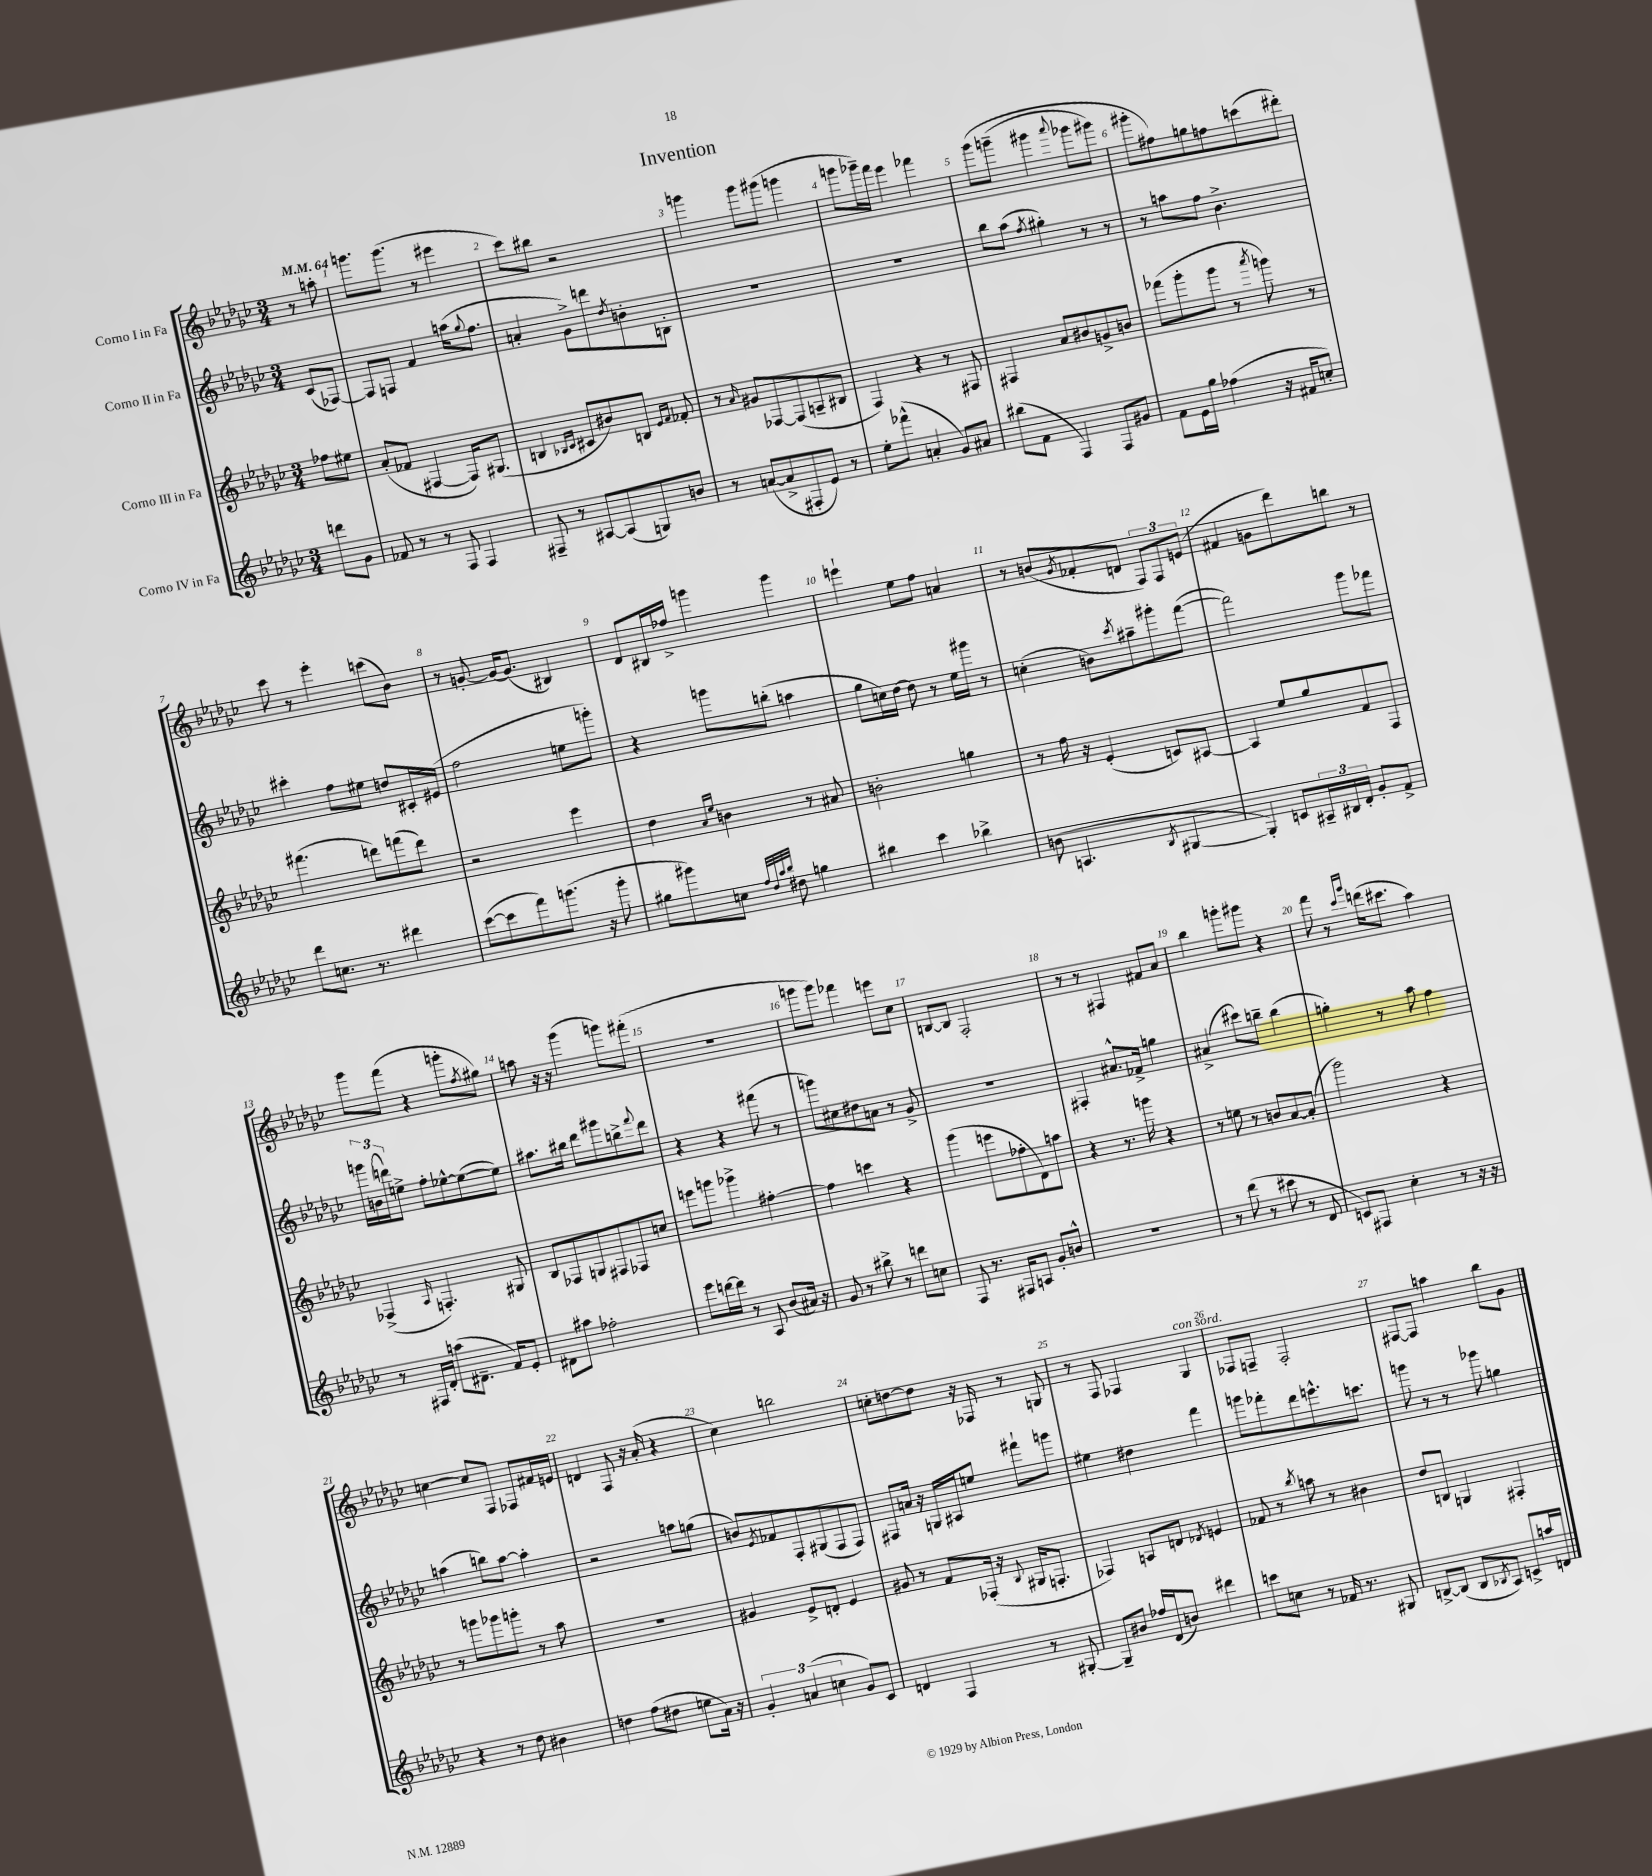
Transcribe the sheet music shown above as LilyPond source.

\header { title = "Invention" }
<<
\new StaffGroup <<
\new Staff = "s0" \with { instrumentName = "Corno I in Fa" } {
    \clef treble \key ges \major \numericTimeSignature \time 3/4 \partial 4 \tempo 4 = 64
    r8 a''8-. |
    g'''8. g'''8.( r8 eis'''4 |
    ces'''8) bis''8 r2 |
    g'''4 g'''8 gis'''8( g'''4 |
    g'''8 ges'''16--) f'''16 ees'''4 fes'''4 |
    ges'''8\( g'''8--( gis'''4 \appoggiatura { aes'''8 } ges'''8 gis'''8) |
    gis'''8-. fis''8\) g''8 f''8 c'''8( dis'''8-.) |
    ces'''8 r8 ees'''4-. c'''8( bes'8) |
    r8 g'8~-. g'16~ g'8.( bis4) |
    des'8 bis16 fes''16-> g'''4 g'''4 |
    e'''4-! ees''8 f''8 a'4 |
    r8 b'8( \acciaccatura { ges'8 } fes'8-. d'8 \tuplet 3/2 { f8) f8 e'8( } |
    fis'4 g'8 des'''8) b''8 r8 |
    ges'''8 f'''8( r4 g'''8-. \acciaccatura { f''8 } gis''8) |
    a''8 r16 r16 ges'''4( g'''8) fis'''8-.( |
    R2. |
    g'''8 g'''8) fes'''4 e'''8 ces''8 |
    b8~ b8 f2-. |
    r8 r8 fis4 fis'8 aes'8 |
    bes''4 g'''8-. gis'''8 r4 |
    f'''8 r8 \grace { ces'''16 ges'''16 } d'''16( cis'''8. aes''4) |
    c''4~ c''8 f8 fes8 fis'16 e'16 |
    d'4 f8 r16 aes'16-.( r4 |
    ces''4) b''2 |
    c''8-. d''8~ d''8 r16 fes16 r8 g8 |
    r8 f8 fes4 ges4^\markup { \italic "con sord." } |
    fes8 f8-- f2-. |
    fis8~ fis8 a''4 bes''8 ges'8 \bar "|." |
}
\new Staff = "s1" \with { instrumentName = "Corno II in Fa" } {
    \clef treble \key ges \major \numericTimeSignature \time 3/4 \partial 4
    ces'8( fes8~) |
    fes8 f8 f'4 a''16( \appoggiatura { ges''8 } f''8. |
    a'4-. ges'8->) d'''8 \acciaccatura { des''8 } b'8-. b8-. |
    R2. |
    R2. |
    bes''8 aes''8( \acciaccatura { f''8 } gis''4-.) r8 r8 |
    r8 a''8 f''8 bes'4.-> |
    cis'''4-. f''8 eis''8 d''8 cis'16-. eis'16( |
    f''2 e''8 g'''8-.) |
    r4 g'''8 b''8-.( a''4 |
    ges''8 c''16) des''16~ des''8 r8 ees''16 gis'''16 r8 |
    c''4-.( b'8) \acciaccatura { ces'''8 } ais''8-- gis'''8-. f'''8~( |
    f'''2) ges'''8 fes'''8 |
    \tuplet 3/2 { g'''16 b'16( d'''16) } e''8-> f''8-. ees''8~-^ ees''8~( ees''8) |
    ais''8. bis''16 des'''8 gis'''8 b''8-> \appoggiatura { f'''8 } des'''8 |
    r4 r4 fis'''8( r8 |
    g'''8) cis''8 dis''8 a'8 r8 ges'8-> |
    R2. |
    fis4-. ais'8.-^ fes'16-> g''4 |
    ais'4->( cis'''8) b''8-- b''4( |
    g''4-.) r8 aes''8 f''4 |
    a''4( b''8) a''8~ a''4-. |
    r2 a''8 g''8( |
    b'8) \acciaccatura { ees'8 } fes'8 f8-. gis8( f8 f8) |
    fis8 a'16 r16 g16 ais16 e''8 fis'''8-! g'''8 |
    eis''4 dis''4 f'''4 |
    g'''8 fes'''8-. des'''8 e'''8.-^ c'''8. |
    g'''8 r8 r8 ges'''8 g''4 \bar "|." |
}
\new Staff = "s2" \with { instrumentName = "Corno III in Fa" } {
    \clef treble \key ges \major \numericTimeSignature \time 3/4 \partial 4
    fes''8 eis''8 |
    aes'8-.( fes'8 fis4~ fis16) gis8.( |
    b4 \grace { bes16 ces'16 } cis'8 bis'8) b8 \grace { ees'16 f'16 } fes'8-. |
    r8 \grace { aes'16 } gis'8 fes8~ fes8( a8-- bis8 |
    f4) r4 r8 fis8 |
    fis4 aes'8 bis'8 g'8-> b'8 |
    fes'''8( ges'''8-. ges'''8 r8 \acciaccatura { aes'''8 } g'''8) r8 |
    fis'''4.( d'''8) f'''8( d'''8) |
    r2 ees'''4 |
    des''4 \grace { aes'16 ees''16 } b'4 r8 ais'8 |
    b'2-. g''4 |
    r8 f''16 r16 ees'4-.( c'8) ais8~ |
    ais4 ees''8 ges''8 f'8 f8 |
    fes4->( \grace { aes16 } f4.-.) gis8 |
    bes8 fes8 g8 fis8 fes8 c''8 |
    e'''8 g'''8 ges'''4-> fis''4~-. |
    fis''4 c'''4 r4 |
    ges'''4( e'''8 fes''8-. des'8) a''8 |
    r4 r8. g'''16 r4 |
    r8 e''8 r8 b'8 aes'8~ aes'8-.( |
    ges'''2) r4 |
    r8 g'''8 ges'''8 g'''8-. r8 aes''8 |
    R2. |
    gis'4 ees'8-> d'8-. ees'4 |
    gis'8 r8 f'8 fes16-.( r16 \appoggiatura { bes8 } gis16 f8.-. |
    fes4) a8 d'8 \acciaccatura { des'8 } e'4 |
    fes'8 r8 \acciaccatura { bes''8 } a''8 r8 bis'4 |
    des''8 b8 g4 fis4-. \bar "|." |
}
\new Staff = "s3" \with { instrumentName = "Corno IV in Fa" } {
    \clef treble \key ges \major \numericTimeSignature \time 3/4 \partial 4
    d'''8 ges'8 |
    fes'8 r8 r8 f8 f4 |
    fis8-- r8 ais8~ ais8( g8) b'8 |
    r8 a'8~( a'8-> fis8-. ees'8) r8 |
    ees''8-. fes'''8-^( a'4-. ges'8) ais'8 |
    bis''8( f'8 f4) f8 gis'8 |
    f'8 ees'16 ges''16 fes''4( r16 fis'16 c''8-.) |
    des'''8 c''8. r8. dis'''4 |
    ces'''8~( ces'''8 f'''8) g'''8.( r16 g'''8-. |
    gis''8 gis'''8) c''8 \grace { f''32 des''32 aes''32 bes''32 } dis''8 g''4 |
    bis''4 ces'''4 bes''4-> |
    b'8( a4. \acciaccatura { bes8 } gis4~ |
    gis4-.) c'8 \tuplet 3/2 { ais16-- bis16 des'16-. } ges'8-. f'8-> |
    r8 fis16 des'16-. a''8( dis'8.-- f'16) ees'8-. |
    dis'8 ais''8 fes''2-. |
    ees'''8 d'''16~ d'''16 r8 aes8 bes'8( ais'16) r16 |
    ges'8 r8 bis''8-> r8 d'''8 c''8 |
    f8 r8. fis16 a8 ges'8-. b'8-^ |
    R2. |
    r8 des'''8( r8 cis'''8 r8 des'8 |
    c'8) fis8 ces''4-. r8 r16 r16 |
    r4 r8 des''8 bis'4 |
    d''4 f''8( dis''8 e''8 aes'16) r16 |
    \tuplet 3/2 { ges'4-. a'4( c''4 } ges'8) ces'8 |
    d'4 f4 r8 gis8~-. |
    gis8-- bis'8 fes''16 des'16( b'8) dis'''4 |
    c'''8 c''8 r8 fes'16 r8. gis8 |
    b8~-> b8( b8 \acciaccatura { bes8 } aes8) c'8-> a''16 d'16 \bar "|." |
}
>>
>>
\layout { \context { \Score \override BarNumber.break-visibility = ##(#f #t #t) barNumberVisibility = #all-bar-numbers-visible } }
